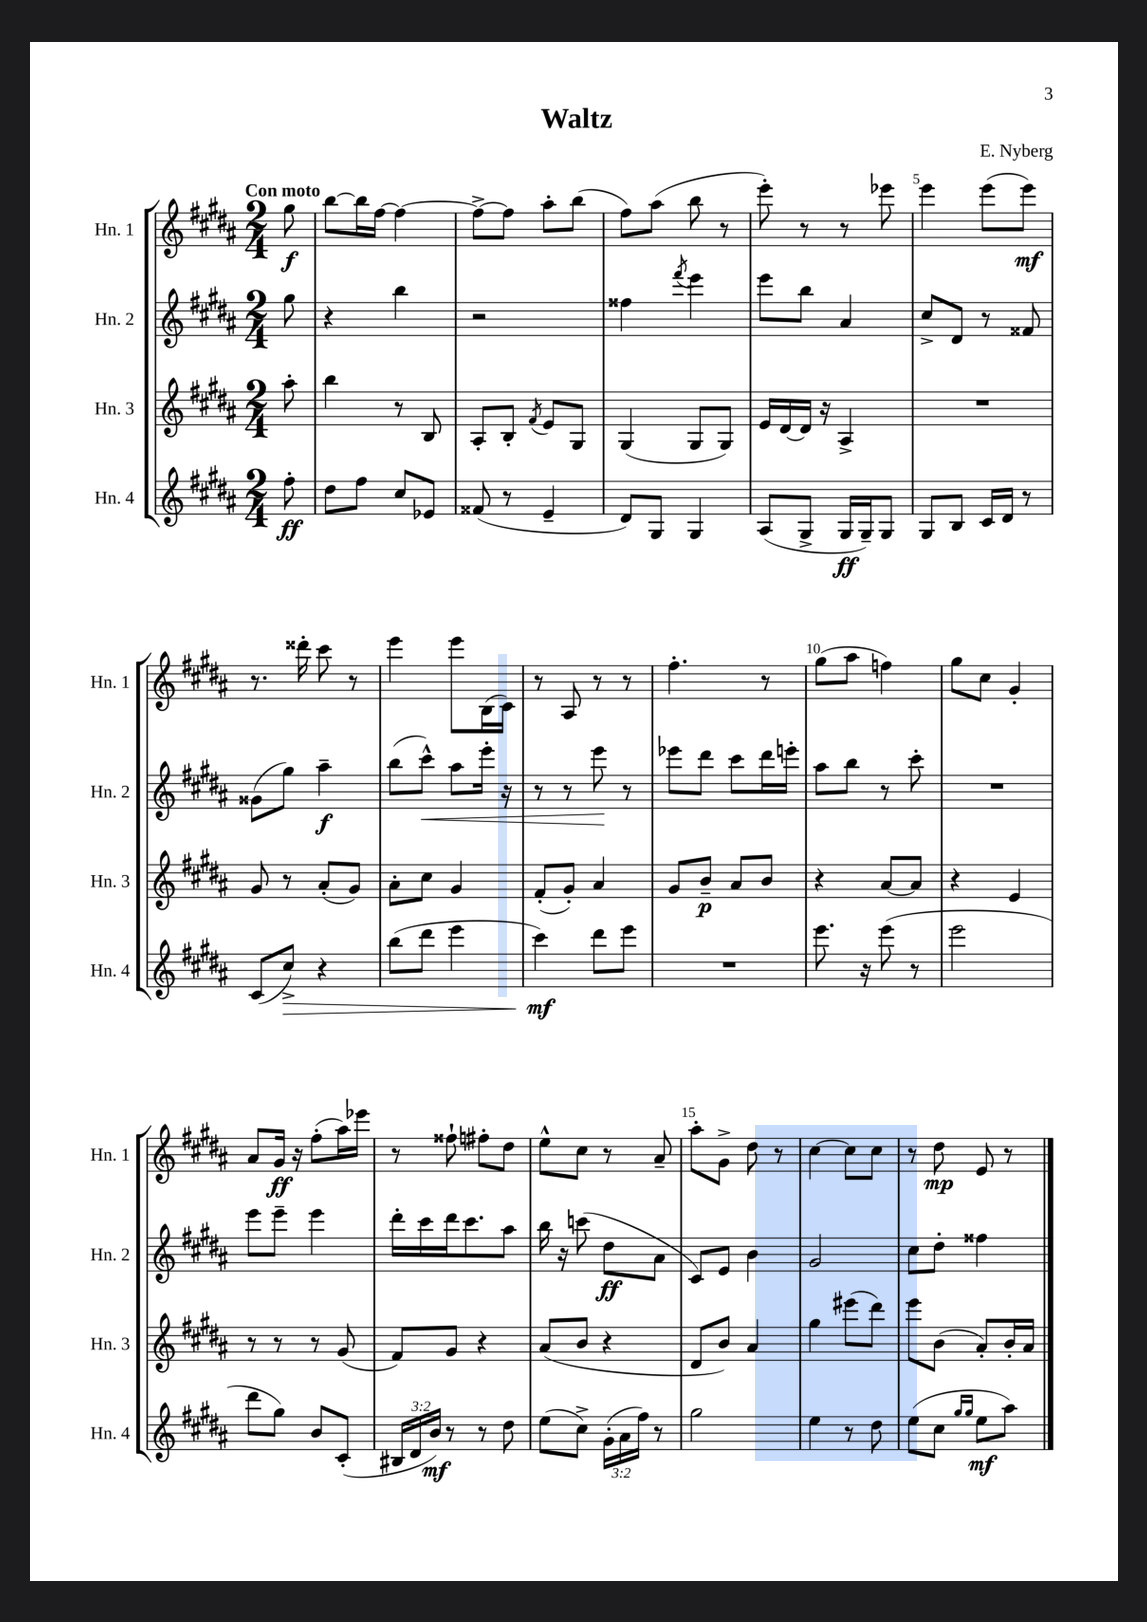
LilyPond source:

\header { title = "Waltz" composer = "E. Nyberg" }
<<
\new StaffGroup <<
\new Staff = "s0" \with { instrumentName = "Hn. 1" shortInstrumentName = "Hn. 1" } {
    \clef treble \key b \major \numericTimeSignature \time 2/4 \partial 8 \tempo "Con moto"
    gis''8\f |
    b''8~ b''16 fis''16~ fis''4~ |
    fis''8~-> fis''8 ais''8-. b''8( |
    fis''8) ais''8( b''8 r8 |
    e'''8-.) r8 r8 ees'''8 |
    e'''4 e'''8( e'''8\mf) |
    r8. disis'''16-. cis'''8 r8 |
    e'''4 e'''8 b16( cis'16) |
    r8 ais8 r8 r8 |
    fis''4.-. r8 |
    gis''8( ais''8 f''4) |
    gis''8 cis''8 gis'4-. |
    ais'8 gis'16\ff r16 fis''8-.( ais''16) ees'''16 |
    r8 fisis''8-! fis''8-. dis''8 |
    e''8-^ cis''8 r8 ais'8-- |
    ais''8-. gis'8-> dis''8 r8 |
    cis''4~ cis''8 cis''8 |
    r8 dis''8\mp e'8 r8 \bar "|." |
}
\new Staff = "s1" \with { instrumentName = "Hn. 2" shortInstrumentName = "Hn. 2" } {
    \clef treble \key b \major \numericTimeSignature \time 2/4 \partial 8
    gis''8 |
    r4 b''4 |
    r2 |
    fisis''4 \acciaccatura { fis'''8 } e'''4 |
    e'''8 b''8 ais'4 |
    cis''8-> dis'8 r8 fisis'8 |
    gisis'8( gis''8) ais''4--\f |
    b''8( cis'''8-^\<) ais''8 e'''16-. r16 |
    r8 r8 e'''8\! r8 |
    ees'''8 dis'''8 cis'''8 dis'''16 e'''16-. |
    ais''8 b''8 r8 cis'''8-. |
    R2 |
    e'''8 e'''8-- e'''4 |
    dis'''16-. cis'''16 dis'''16 cis'''8. ais''8 |
    b''16 r16 c'''8( dis''8\ff ais'8 |
    cis'8) e'8 b'4 |
    gis'2 |
    cis''8 dis''8-. fisis''4 \bar "|." |
}
\new Staff = "s2" \with { instrumentName = "Hn. 3" shortInstrumentName = "Hn. 3" } {
    \clef treble \key b \major \numericTimeSignature \time 2/4 \partial 8
    ais''8-. |
    b''4 r8 b8 |
    ais8-. b8-. \acciaccatura { fis'8 } e'8 gis8 |
    gis4( gis8 gis8) |
    e'16 dis'16~ dis'16 r16 ais4-> |
    R2 |
    gis'8 r8 ais'8-.( gis'8) |
    ais'8-. cis''8 gis'4 |
    fis'8-.( gis'8-.) ais'4 |
    gis'8 b'8--\p ais'8 b'8 |
    r4 ais'8~ ais'8 |
    r4 e'4 |
    r8 r8 r8 gis'8( |
    fis'8) gis'8 r4 |
    ais'8( b'8 r4 |
    dis'8 b'8) ais'4 |
    gis''4 eis'''8( dis'''8) |
    e'''8 b'8( ais'8-.) b'16-. ais'16 \bar "|." |
}
\new Staff = "s3" \with { instrumentName = "Hn. 4" shortInstrumentName = "Hn. 4" } {
    \clef treble \key b \major \numericTimeSignature \time 2/4 \override Staff.TupletNumber.text = #tuplet-number::calc-fraction-text \partial 8
    fis''8-.\ff |
    dis''8 fis''8 cis''8 ees'8 |
    fisis'8( r8 e'4-- |
    dis'8) gis8 gis4 |
    ais8( gis8-> gis16\ff gis16--) gis8 |
    gis8 b8 cis'16 dis'16 r8 |
    cis'8( cis''8->\>) r4 |
    b''8( dis'''8 e'''4 |
    cis'''4\mf\!) dis'''8 e'''8 |
    R2 |
    e'''8. r16 e'''8( r8 |
    e'''2 |
    dis'''8 gis''8) b'8 cis'8-.( |
    \tuplet 3/2 { bis16 dis'16 b'16\mf) } r8 r8 dis''8 |
    e''8( cis''8->) \tuplet 3/2 { gis'16-.( ais'16 fis''16) } r8 |
    gis''2 |
    e''4 r8 dis''8 |
    e''8( cis''8 \grace { gis''16 gis''16 } e''8\mf ais''8) \bar "|." |
}
>>
>>
\layout { \context { \Score \override BarNumber.break-visibility = ##(#f #t #t) barNumberVisibility = #(every-nth-bar-number-visible 5) } }
